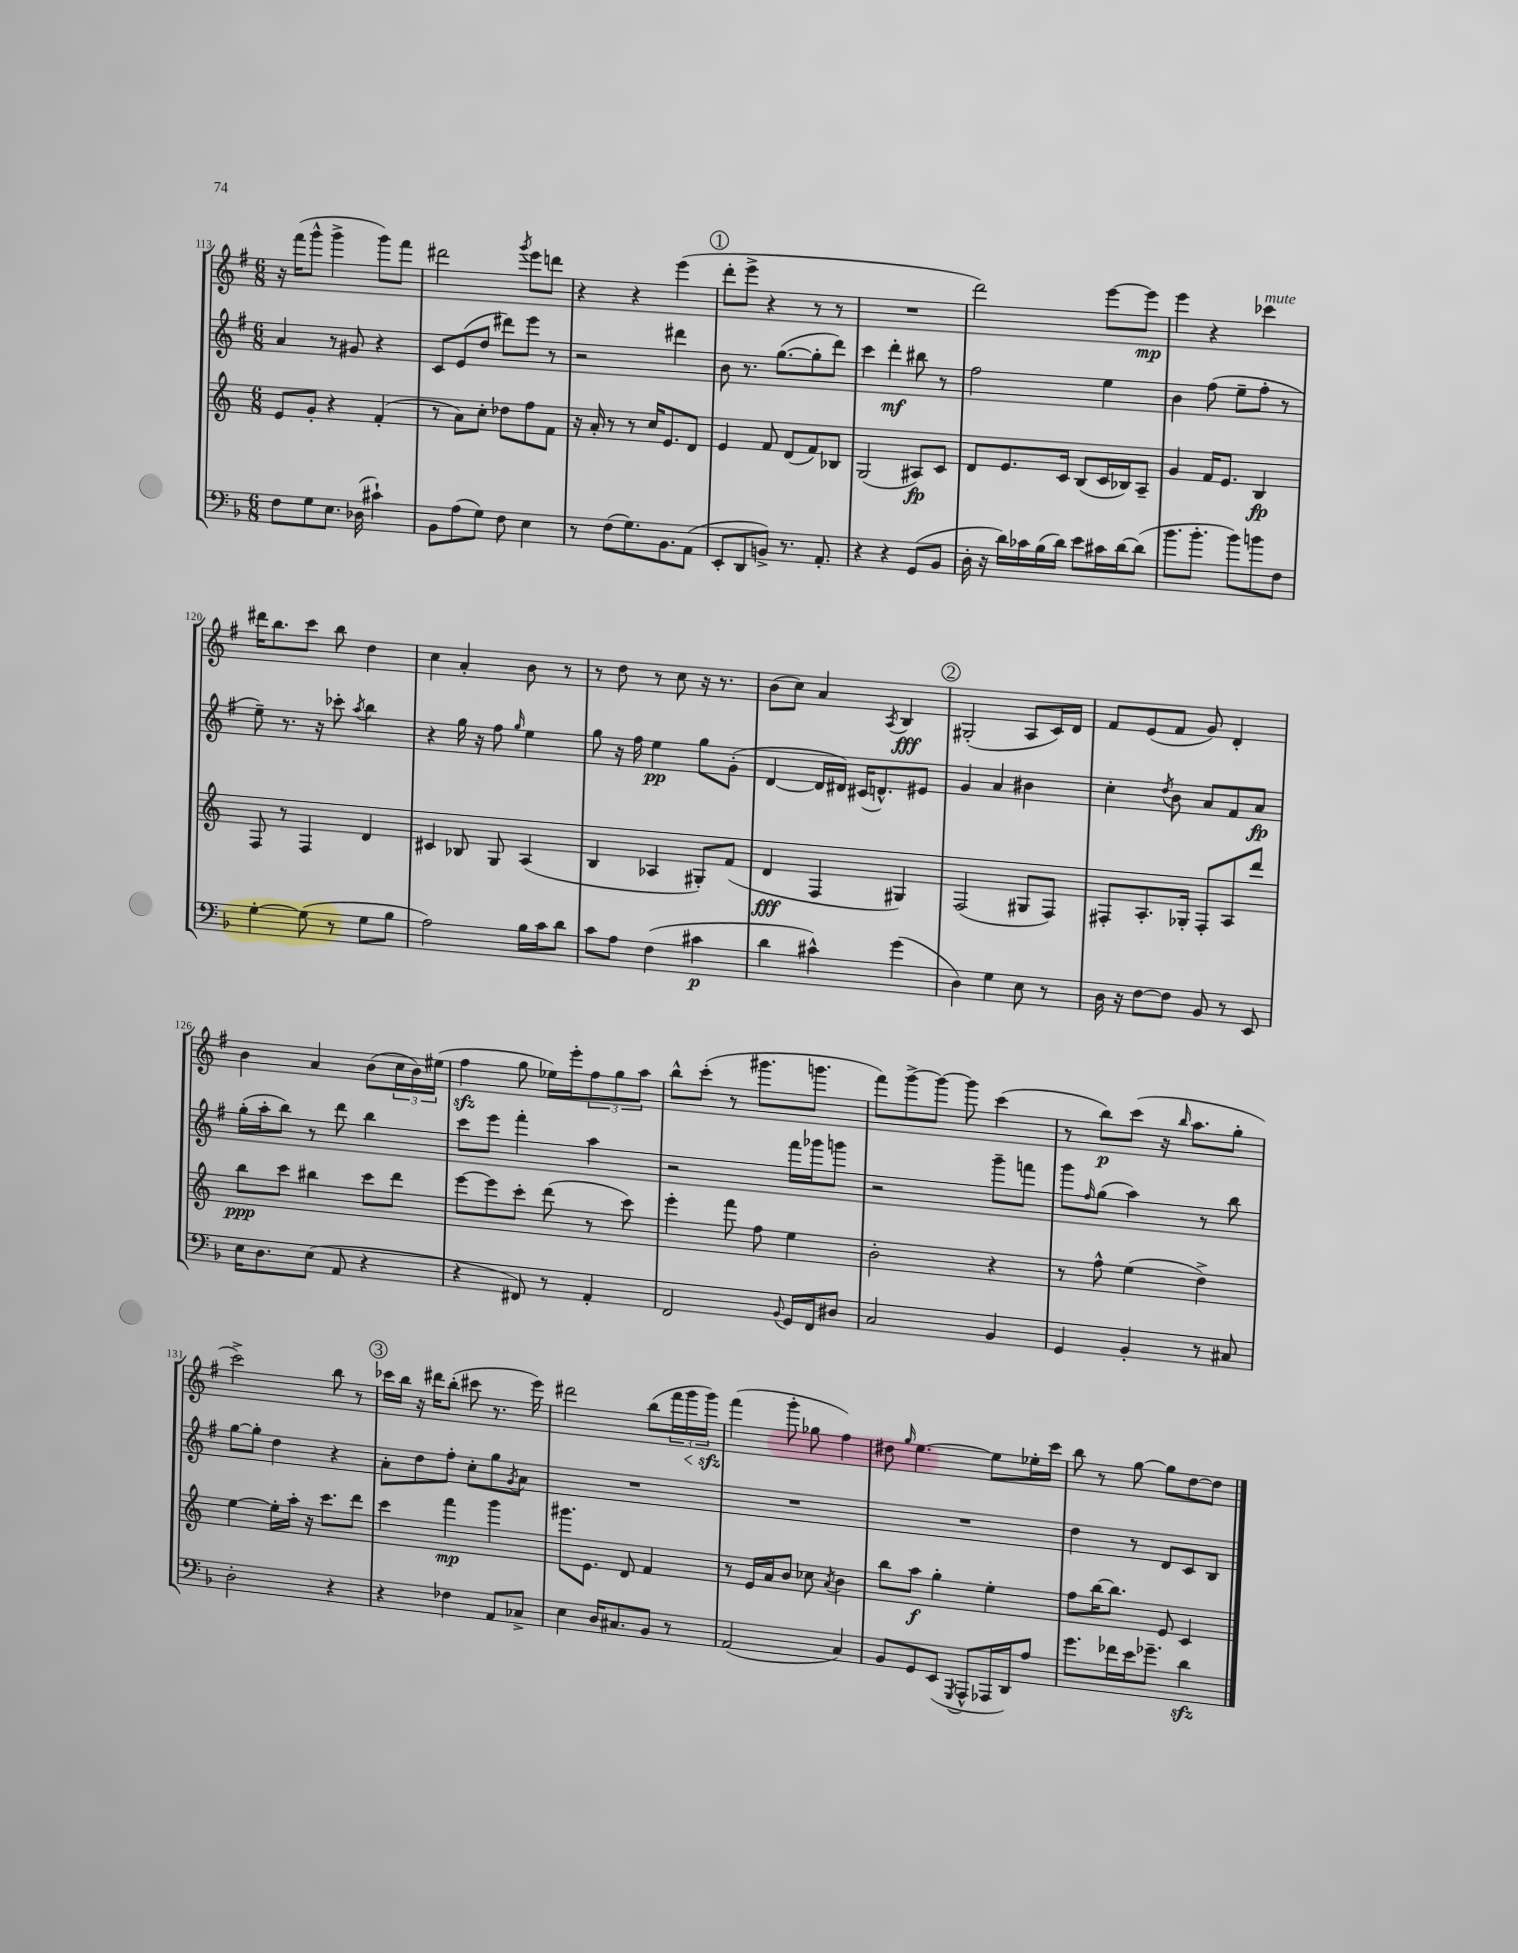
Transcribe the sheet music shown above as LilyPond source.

<<
\new StaffGroup <<
\new Staff = "s0" {
    \clef treble \key g \major \numericTimeSignature \time 6/8
    r16 fis'''16( g'''8-^ g'''4-> g'''8) fis'''8 |
    dis'''2 \acciaccatura { g'''8 } e'''8 d'''8 |
    r4 r4 e'''4( |
    \mark \markup { \circle "1" } d'''8-. e'''8-> r4 r8 r8 |
    R2. |
    d'''2) e'''8~ e'''8\mp |
    e'''4 r4 ces'''4^\markup { \italic "mute" } |
    dis'''16 b''8. c'''8 b''8 d''4 |
    c''4 a'4-. b'8 r8 |
    r8 d''8 r8 c''8 r16 r8. |
    b'8( c''8) a'4 \acciaccatura { a8 } b4\fff |
    \mark \markup { \circle "2" } gis2-.( a8 c'16) d'16 |
    fis'8 e'8( fis'8 g'8) d'4-. |
    b'4 a'4 b'8( \tuplet 3/2 { c''16 b'16) eis''16( } |
    fis''4\sfz g''8 ees''16) e'''16-. \tuplet 3/2 { fis''8 g''8 a''8 } |
    b''8-^ c'''8-.( r8 gis'''8. g'''8. |
    fis'''8) g'''8~-> g'''8~ g'''8 c'''4( |
    r8 b''8\p) c'''8( r16 \grace { b''16 } a''8. g''8-. |
    c'''2->) b''8 r8 |
    \mark \markup { \circle "3" } ces'''16 b''16 r16 dis'''16 b''8-.( cis'''8 r8. e'''16) |
    dis'''2 b''8( \tuplet 3/2 { fis'''16 g'''16\< g'''16\sfz\!) } |
    fis'''4( g'''8-. ges''8 fis''4) |
    dis''8 \grace { g''16 } e''4.~ e''8 ees''16-. c'''16 |
    b''8 r8 g''8~ g''8 d''8~ d''8 \bar "|." |
}
\new Staff = "s1" {
    \clef treble \key g \major \numericTimeSignature \time 6/8
    a'4 r8 gis'8 r4 |
    c'8 e'8( d''8 dis'''8) e'''8 r8 |
    r2 dis'''4 |
    \mark \markup { \circle "1" } b'8 r8. g''8.~( g''8-. d'''8) |
    c'''4 d'''4-.\mf bis''8 r8 |
    fis''2 e''4 |
    b'4 fis''8( e''8-- fis''8-. r8 |
    e''8--) r8. r16 ces'''8-. \acciaccatura { a''8 } b''4 |
    r4 g''16 r16 fis''8 \grace { g''16 } e''4 |
    g''8 r16 fis''16 e''4\pp g''8 g'8-.( |
    d'4~ d'16 dis'16) cis'16( d'8.-^) eis'8 |
    \mark \markup { \circle "2" } g'4 a'4 bis'4 |
    c''4-. \acciaccatura { d''8 } b'8 a'8 fis'8 a'8\fp |
    g''16-.( a''16-. b''8) r8 d'''8 b''4 |
    c'''8 e'''8 fis'''4-. a''4 |
    r2 fis'''16 ges'''16 g'''8 |
    r2 g'''8-- f'''8 |
    g'''8 \grace { fis''16 } g''8( a''4) r8 b''8 |
    g''8~ g''8-. d''4 r4 |
    \mark \markup { \circle "3" } a'8-. d''8 fis''8-. c''8-. g''8 \acciaccatura { g'8 } a'8 |
    R2. |
    R2. |
    R2. |
    d''4 r8 d'8 c'8 b8 \bar "|." |
}
\new Staff = "s2" {
    \clef treble \key c \major \numericTimeSignature \time 6/8
    e'8 g'8-. r4 f'4-.( |
    r8 a'8) c''8-. des''8 f''8 f'8 |
    r16 a'16-. r8 r8 c''16 e'8. d'8 |
    \mark \markup { \circle "1" } e'4 f'8 d'8( f'8) bes8 |
    g2( ais8\fp) c'8 |
    d'8 e'8. c'16 b8( c'16 bes16) a8-- |
    g'4 f'16 e'8. b4\fp |
    f8 r8 f4 d'4 |
    cis'4 bes8 g8 a4( |
    b4 aes4 gis8-.) f'8( |
    d'4\fff f4 gis4) |
    \mark \markup { \circle "2" } f2( gis8 f8) |
    fis8-. a8.-. ges16-. fis8-. a8 d'''8 |
    b''8\ppp c'''8 bis''4 c'''8 d'''8 |
    e'''8~ e'''8 c'''8-. d'''8( r8 c'''8) |
    e'''4-. f'''8 f''8 e''4 |
    b'2-. r4 |
    r8 f''8-^ e''4( d''4->) |
    e''4~ e''16-. a''16-. r16 c'''8. d'''8 |
    \mark \markup { \circle "3" } c'''4 f'''4\mp g'''4 |
    gis'''8. e'8. d'8 f'4 |
    r8 e'16 a'16 b'8 ces''8 \acciaccatura { a'8 } b'4 |
    b''8 a''8\f g''4-. e''4-. |
    f''8 b''16~ b''8. e'8 c'4 \bar "|." |
}
\new Staff = "s3" {
    \clef bass \key f \major \numericTimeSignature \time 6/8
    f8 g8 e8. des16( cis'4-!) |
    bes,8 a8( g8) f8 e4 |
    r8 f8( g8.) bes,8. a,8( |
    \mark \markup { \circle "1" } e,8-. d,8 b,8->) r8. a,8.-. |
    r4 r4 g,8( bes,8 |
    d16-. r16 d'16) ces'16 bes16( d'16) e'8 cis'16 d'16~ d'8( |
    bes'8. bes'8.-. bes'8) b'8 f8 |
    g4~-. g8( r8 g8 bes8 |
    a2) bes16 c'16 d'8 |
    c'8 a8 f4( cis'4\p |
    d'4 cis'4-^) g'4( |
    \mark \markup { \circle "2" } d4) g4 e8 r8 |
    d16 r16 f8~ f8 bes,8 r8 e,8 |
    e16 d8. e8( a,8 r4 |
    r4 fis,8) r8 a,4-. |
    f,2 \appoggiatura { bes,8 } g,16 f,16 dis8 |
    c2 bes,4 |
    g,4 bes,4-. r8 cis8 |
    d2-. r4 |
    \mark \markup { \circle "3" } r4 fes4 a,8 ces8-> |
    e4 d16 cis8. bes,8 r8 |
    a,2( c4) |
    bes,8 g,8 e,8( \acciaccatura { g,,8 } a,,8-^ aes,,16 d,16) a8 |
    g'8. fes'16 e'16 ges'8.-- d'4\sfz \bar "|." |
}
>>
>>
\layout { \context { \Score currentBarNumber = #113 } }
